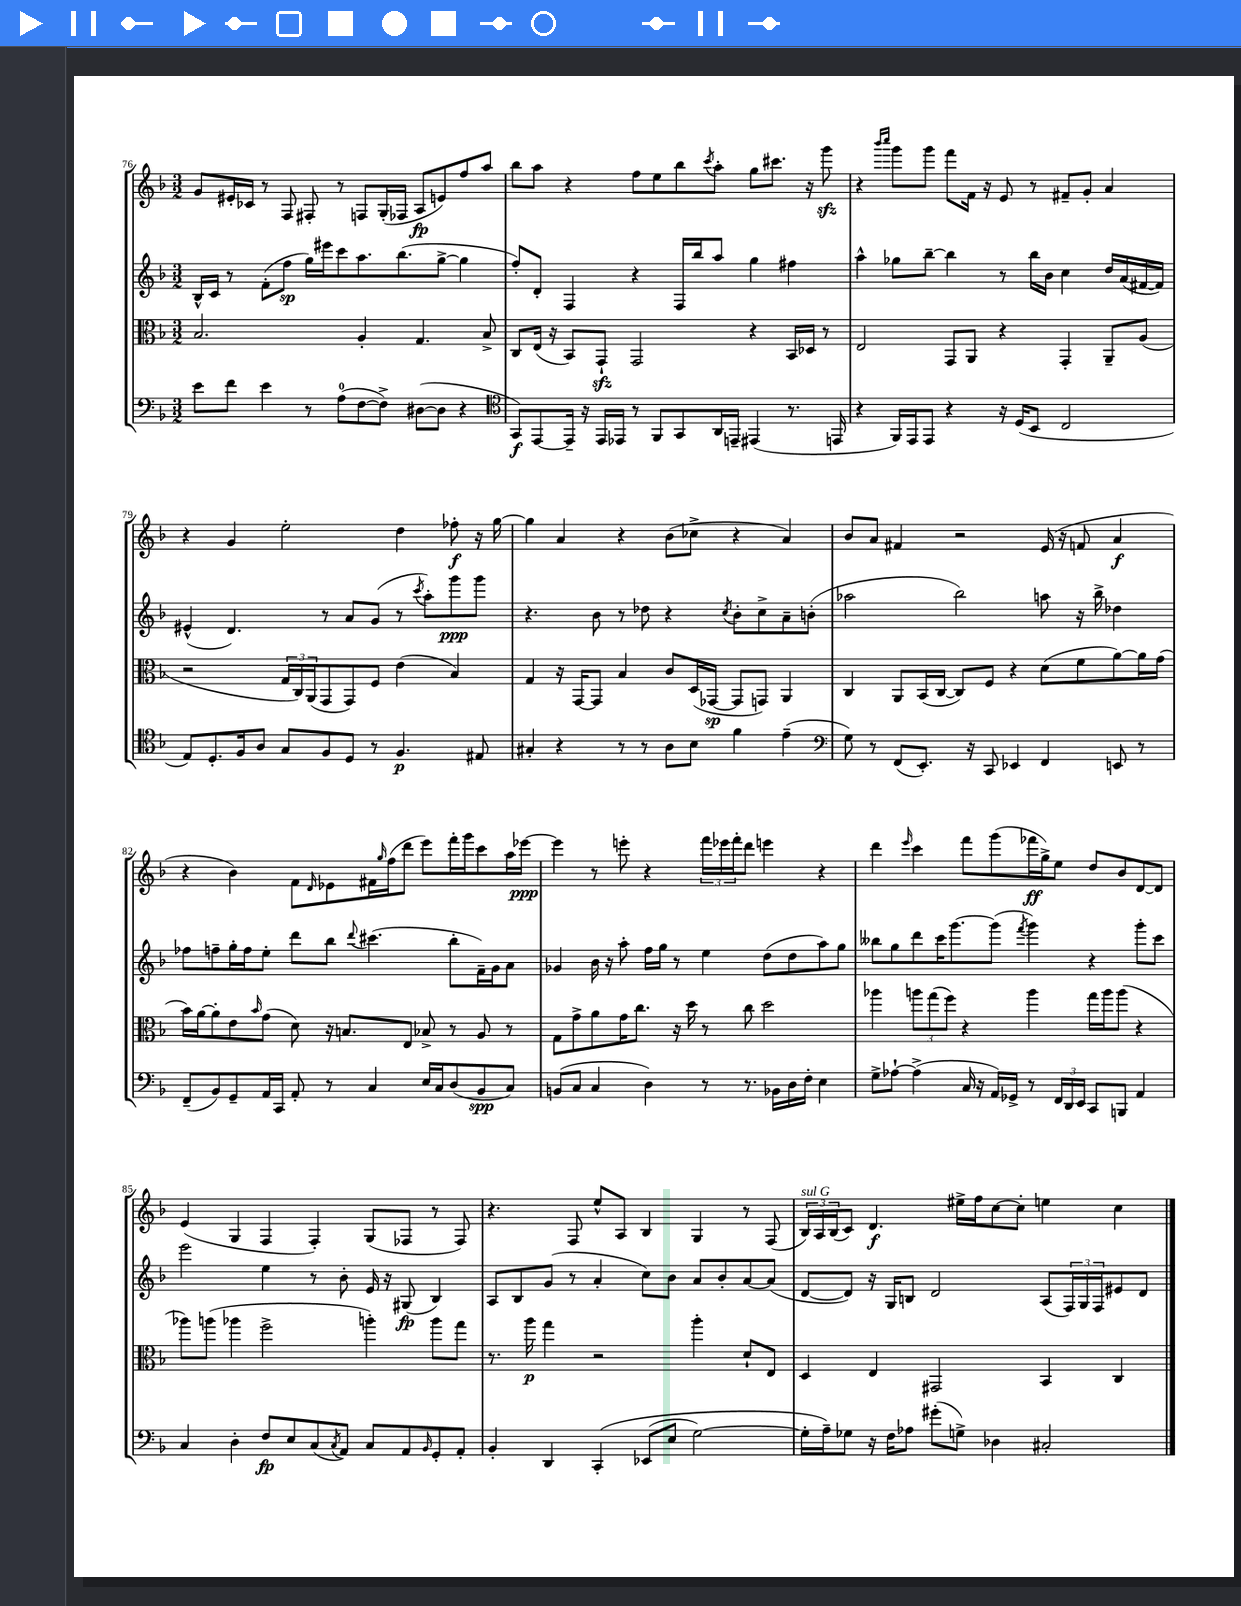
<<
\new StaffGroup <<
\new Staff = "s0" {
    \clef treble \key f \major \numericTimeSignature \time 3/2
    g'8 eis'16-. ces'16 r8 f8 fis8-. r8 f8 g16-.( fes16 a8\fp e'8) f''8 a''8 |
    bes''8 a''8 r4 f''8 e''8 bes''8 \acciaccatura { c'''8 } a''8-. g''8 cis'''8. r16 g'''8\sfz |
    r4 \grace { bes'''16 c''''16 } g'''8 g'''8 f'''8 f'16 r16 e'8 r8 fis'8-- g'8-. a'4 |
    r4 g'4 e''2-. d''4 fes''8-.\f r16 g''16~ |
    g''4 a'4 r4 bes'8( ces''8-> r4 a'4) |
    bes'8 a'8 fis'4 r2 e'16( r16 f'8 a'4\f |
    r4 bes'4) f'8 \grace { d'16 } ees'8 fis'16 \grace { g''16 } f''16( d'''8 e'''8) f'''16-. g'''16 c'''8 a''16 ees'''16~\ppp |
    ees'''4 r8 e'''8-. r4 \tuplet 3/2 { f'''16 ees'''16 f'''16-. } d'''8 e'''4 r4 |
    d'''4 \grace { e'''16 } c'''4 f'''8 g'''8( fes'''16\ff g''16->) e''8 d''8 bes'8 d'8~ d'8 |
    e'4( g4 f4 f4-.) g8( fes8 r8 fes8) |
    r4. f8 e''8-^ a8 bes4 g4 r8 f8( |
    \tuplet 3/2 { bes16^\markup { \italic "sul G" }) a16 bes16( } c'8) d'4.\f eis''16-> f''16 c''8~ c''8-. e''4 c''4 \bar "|." |
}
\new Staff = "s1" {
    \clef treble \key f \major \numericTimeSignature \time 3/2
    bes16-^ c'16 r8 f'8-.( f''8\sp g''16) eis'''16 c'''8 a''8. bes''8.( g''8~-> g''4 |
    f''8-.) d'8-. f4 r4 f16 bes''16 a''8 g''4 fis''4 |
    a''4-^ ges''8 bes''8~-- bes''4 r8 bes''16 bes'16 c''4 d''16 a'16( fis'16~ fis'16) |
    eis'4-^( d'4.) r8 a'8 g'8( r8 \acciaccatura { c'''8 } a''8-.) g'''8\ppp g'''8 |
    r4. bes'8 r8 des''8 r4 \acciaccatura { c''8 } bes'8-. c''8-> a'8-- b'8-.( |
    aes''2 bes''2) a''8 r16 bes''16-> des''4 |
    fes''8 f''8-- g''16-. f''16 e''8-. d'''8 bes''8 \appoggiatura { d'''8 } cis'''4.( bes''8-. f'16--) g'16 a'8 |
    ges'4 bes'16 r16 a''8-. f''16 g''16 r8 e''4 d''8( d''8 a''8) g''8 |
    beses''8 g''8 d'''8 c'''16 g'''8.~ g'''8( \acciaccatura { f'''8 } g'''4) r4 g'''8-. c'''8 |
    e'''2 e''4 r8 bes'8-. e'16 r16 gis8\fp( bes4) |
    a8 bes8 g'8( r8 a'4-. c''8) bes'8 a'8 bes'8-. a'8~ a'8( |
    d'8~ d'8) r16 g16 b8 d'2 a8( \tuplet 3/2 { f16) g16 f16 } eis'8 d'8 \bar "|." |
}
\new Staff = "s2" {
    \clef alto \key f \major \numericTimeSignature \time 3/2
    bes2. a4-. g4. bes8-> |
    c8 e16( r16 bes,8) g,8-!\sfz g,2 r4 bes,16 des16 r8 |
    e2 g,8 a,8 r4 g,4-. a,8-- a8( |
    r2 \tuplet 3/2 { g16 c16) a,16( } g,8 g,8) f8 e'4( bes4) |
    g4 r16 g,16~ g,8 bes4 c'8 d16( ges,16~\sp ges,8 g,8) a,4 |
    c4 a,8 bes,16( c16~ c8) f8 r4 d'8( f'8 a'8~) a'16 g'16( |
    bes'16) a'16~ a'8-. e'8 \grace { bes'16 } g'8( d'8) r16 b8. e8 bes8-> r8 a8 r8 |
    g8 g'8-> a'8 g'16 c''8. r16 d''16 r8 c''8 d''2 |
    aes''4 \tuplet 3/2 { a''8 g''8( f''8) } r4 a''4 g''16 a''16 a''8( r4 |
    aes''8) a''8( aes''4 f''2-> a''4-.) a''8 g''8 |
    r8. a''16\p g''4 r2 a''4-. d'8-! e8 |
    d4 e4 gis,2 bes,4 c4 \bar "|." |
}
\new Staff = "s3" {
    \clef bass \key f \major \numericTimeSignature \time 3/2
    e'8 f'8 e'4 r8 a8-0( f8~ f8->) dis8~( dis8 r4 |
    \clef tenor g,8\f) e,8~ e,16-- r16 e,16 ees,16 r8 f,8 g,8 a,16 e,16-- eis,4( r8. e,16 |
    r4 f,16) e,16 e,8 r4 r16 d16( bes,8 c2 |
    e8) d8.-. f16 a8 g8 f8 d8 r8 f4.\p eis8 |
    gis4-. r4 r8 r8 a8 bes8 f'4 e'4--( |
    \clef bass g8) r8 f,8( e,8.-.) r16 c,8 ees,4 f,4 e,8 r8 |
    f,8--( bes,8) g,8-- a,16 c,16 a,8-. r8 c4 e16 c16 d8( bes,8\spp c8) |
    b,8( c8 c4 d4) r8 r8. bes,16 d16 f16-. e4 |
    g8-> aes8~-! aes4->( c16 r16 a,16) ges,16-> r8 \tuplet 3/2 { f,16 d,16 e,16 } c,8 b,,8 a,4 |
    c4 d4-. f8\fp e8 c8( \acciaccatura { c8 } a,8) c8 a,8 \grace { bes,16 } g,8-. a,8-. |
    bes,4-. d,4 c,4-.\( ees,8( e8 g2~) |
    g16-. a16--\) ges8 r16 f16 aes8 gis'8-.( g8->) des4 cis2-. \bar "|." |
}
>>
>>
\layout { \context { \Score currentBarNumber = #76 } }
